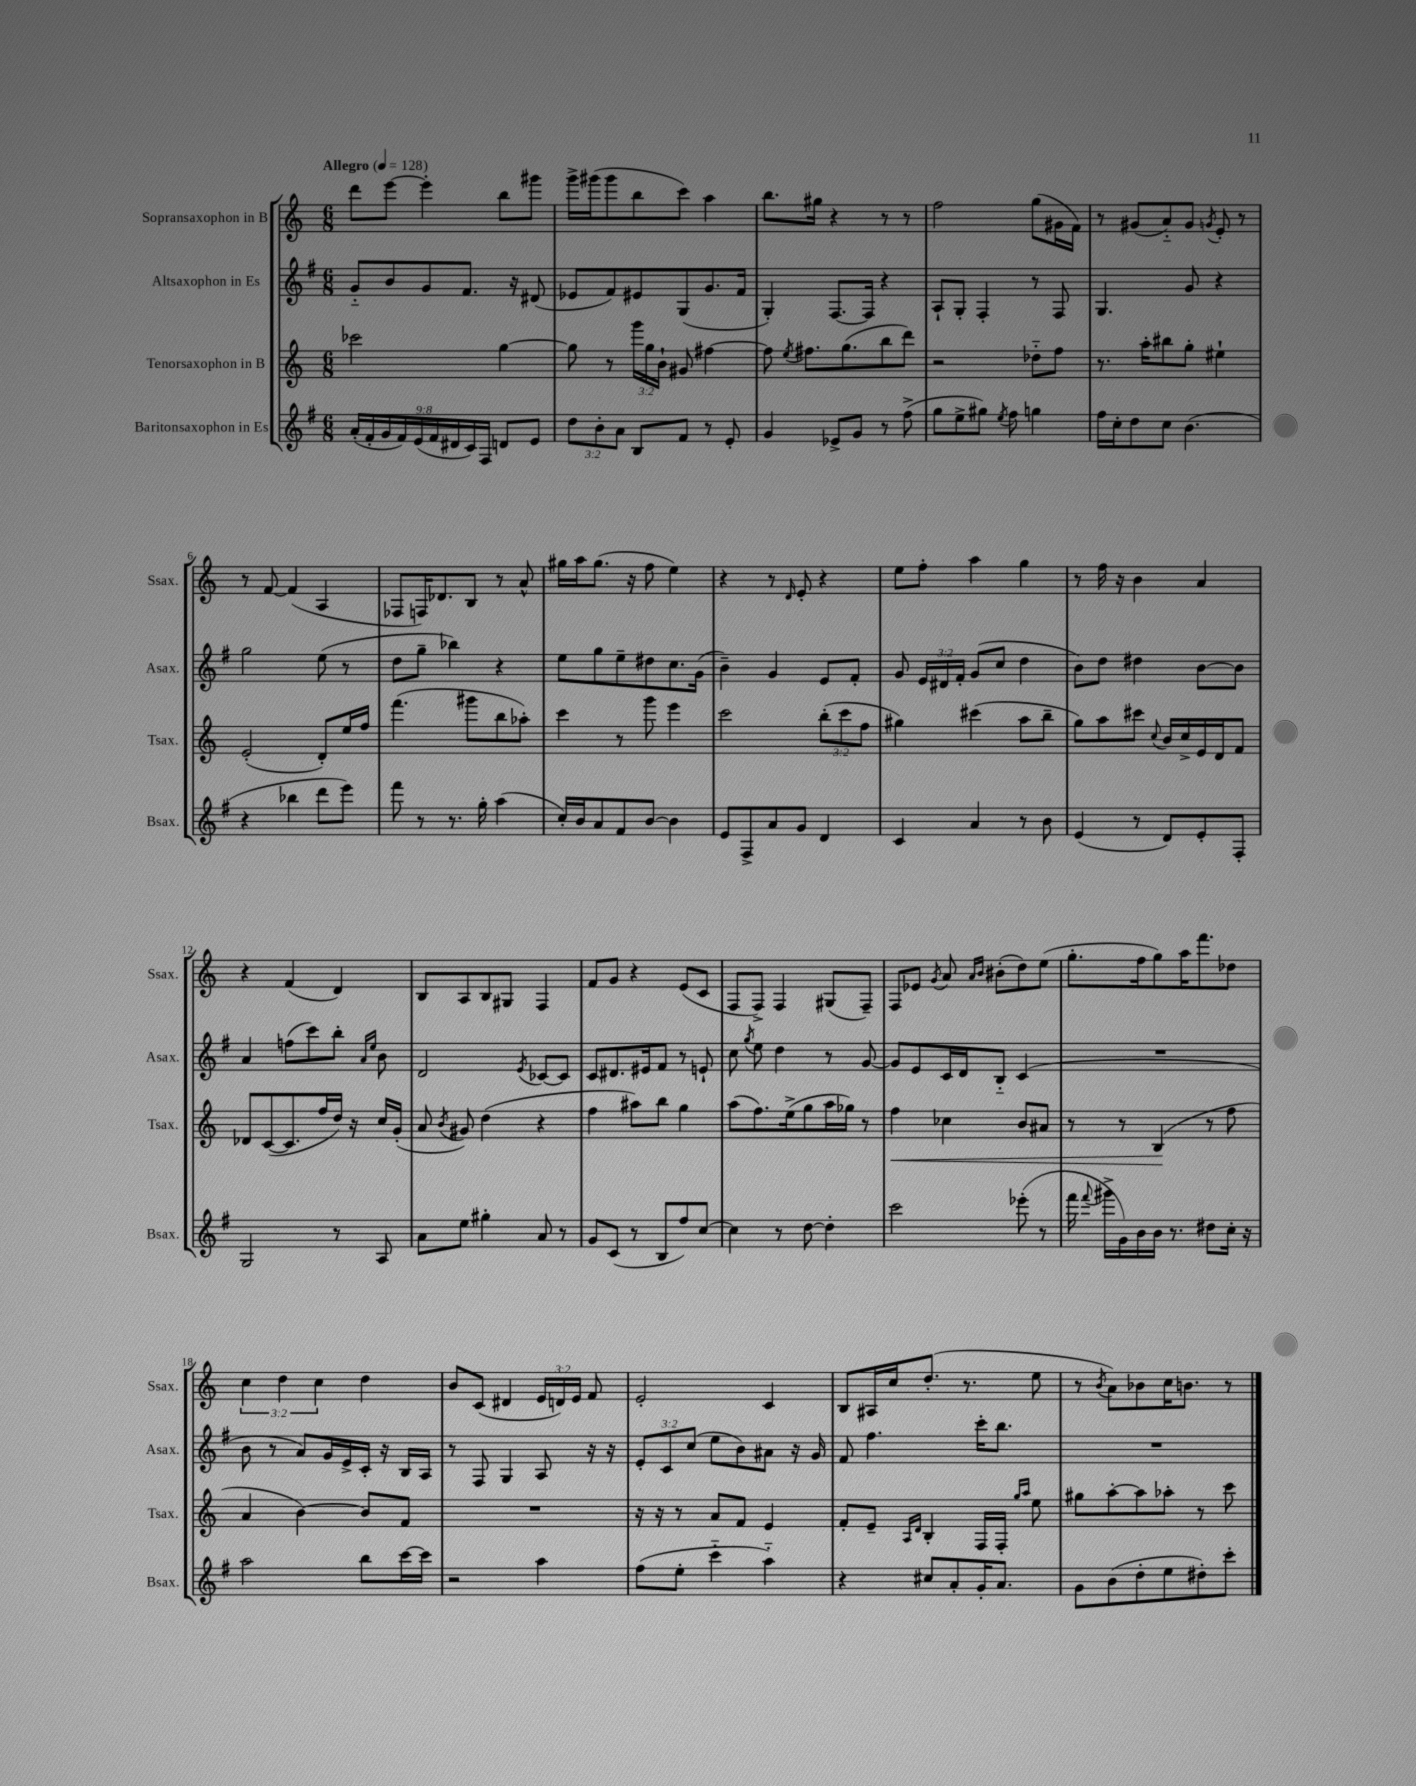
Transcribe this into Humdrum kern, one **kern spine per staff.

**kern	**kern	**kern	**kern
*staff4	*staff3	*staff2	*staff1
*clefG2	*clefG2	*clefG2	*clefG2
*k[f#]	*k[]	*k[f#]	*k[]
*M6/8	*M6/8	*M6/8	*M6/8
*MM128	*MM128	*MM128	*MM128
(18a'	2ccc-	8g'~	8ddd
18f#'	.	.	.
18g	.	.	.
.	.	8b	[8eee
18f#)	.	.	.
(18e	.	.	.
.	.	8g	4eee']
18f#	.	.	.
18d#	.	.	.
.	.	8.f#	.
18c)	.	.	.
18F#	.	.	.
8d	[4gg	.	8bb
.	.	16r	.
8e	.	(8d#	8ggg#
=	=	=	=
12dd	8gg]	8e-	16ggg^
.	.	.	(16ggg#
12b'	.	.	.
.	8r	8f#)	8ggg#
12a	.	.	.
8B	24ggg	8e#	8bb
.	24gg	.	.
.	24b`	.	.
8f#	8g#	(8G	8ccc)
8r	[4ff#	8.g	4aa
8e'	.	.	.
.	.	16f#	.
=	=	=	=
4g	8ff#]	4G')	8.bb
.	8qee	.	.
.	8.ff#	.	.
.	.	.	16gg#
8e-^	.	[8.F#	4r
.	(8.gg	.	.
8g	.	.	.
.	.	16F#]	.
8r	8bb	4r	8r
(8ff#^	8ddd)	.	8r
=	=	=	=
8gg	2r	8A`	2ff
8ee^	.	8G'	.
8gg#)	.	4F#'	.
8qee	.	.	.
8ff#	.	.	.
4gg	8dd-'~	8r	(8gg
.	8ff	8F#	16g#
.	.	.	16f)
=	=	=	=
16ff#	8.r	4.G	8r
16cc'	.	.	.
8dd	.	.	(8g#
.	16aa'	.	.
8cc	8bb#	.	8a'~)
(4.b	8gg'	8g	8g#
.	.	.	8qg
.	4ee#`	4r	8e'
.	.	.	8r
=	=	=	=
4r	(2e'	2gg	8r
.	.	.	[8f
4bb-	.	.	(4f]
8ddd	8d')	(8ee	4A
8eee)	16ee	8r	.
.	16ff	.	.
=	=	=	=
8fff#	(4.fff	8dd	8F-
8r	.	8gg~	16F)
.	.	.	8.d-
8.r	.	4bb-)	.
.	8ggg#	.	8B
16gg'	.	.	.
(4aa	8bb	4r	8r
.	8aa-')	.	8a^^
=	=	=	=
16cc')	4ccc	8ee	16gg#
16b	.	.	16aa
8a	.	8gg	(8.gg#
8f#	8r	8ee~	.
.	.	.	16r
[8b	8ggg	8dd#	8ff
4b]	4eee	8.cc	4ee)
.	.	(16g	.
=	=	=	=
8e	2ccc	4b~)	4r
8F#^	.	.	.
8a	.	4g	8r
.	.	.	16qqd
8g	.	.	8e'
4d	(12bb'	8e	4r
.	12ccc	.	.
.	.	8f#'	.
.	12ff	.	.
=	=	=	=
4c	4gg#)	8g	8ee
.	.	24e	8ff'
.	.	24d#	.
.	.	24f#'	.
4a	(4ccc#	(8g	4aa
.	.	8cc	.
8r	8aa	4dd	4gg
8b	8bb~	.	.
=	=	=	=
(4e	8gg)	8b)	8r
.	8aa	8dd	16ff
.	.	.	16r
8r	8ccc#	4dd#	4b
.	8qqcc	.	.
8d)	16b	.	.
.	16cc^	.	.
8e'	16e	[8b	4a
.	16d	.	.
8F#'	8f	8b]	.
=	=	=	=
2G	8d-	4a	4r
.	([8c	.	.
.	8.c]	(8ff	(4f
.	.	8ccc)	.
.	16ff	.	.
8r	16dd)	8bb'	4d)
.	16r	.	.
.	.	16qqa	.
.	.	16qqee	.
8A	16cc	8b	.
.	(16g'	.	.
=	=	=	=
8a	8a	2d	8B
.	8qb	.	.
8ee	8g#)	.	8A
4gg#'	(4dd	.	8B
.	.	.	8G#
.	.	8qe	.
8a	4r	[8c-	4F
8r	.	8c-]	.
=	=	=	=
8g	4ff	8c	8f
(8c	.	8.d#	8g
8r	8aa#)	.	4r
.	.	16e#	.
8B	8bb	8f#	.
8ff#)	4gg	8r	(8e
[8cc	.	8e`	8c
=	=	=	=
4cc]	(8aa	8cc	8F
.	.	8qgg	.
.	8.ff)	8ee	8F^)
8r	.	4dd	4F
.	(16ee^	.	.
[8dd	8gg	.	.
4dd']	16aa	8r	(8G#
.	16gg-)	.	.
.	8r	[8g	8F~)
=	=	=	=
2ccc	4ff	8g]	8F
.	.	8e	8e-
.	.	.	8qg
.	4cc-	16c	8a
.	.	16d	.
.	.	.	16qqa
.	.	.	16qqb
.	.	8B'~	(8b#'
(8eee-'	8b	(4c	8dd)
8r	8a#	.	(8ee
=	=	=	=
16fff#	8r	2.r	8.gg'
8qqfff#	.	.	.
16ggg#^	.	.	.
16g)	8r	.	.
16b	.	.	16ff
16b	(4B	.	8gg)
8.r	.	.	.
.	.	.	16aa
.	.	.	8.fff
8dd#	8r	.	.
16cc'	8ff	.	8dd-
16r	.	.	.
=	=	=	=
2aa	4a	8b	6cc
.	.	8r	.
.	.	.	6dd
.	[4b)	8a)	.
.	.	.	6cc
.	.	16g	.
.	.	16e^	.
8bb	8b]	16c'	4dd
.	.	16r	.
[16ccc	8f	16B	.
16ccc]	.	16A	.
=	=	=	=
2r	2.r	8r	8b
.	.	8F#	(8c
.	.	4G	4d#
4aa	.	8A	24e
.	.	.	24d)
.	.	.	24e
.	.	16r	8f
.	.	16r	.
=	=	=	=
(8ff#	16r	12e'	2e'
.	16r	.	.
.	.	12c	.
8ee'	8r	.	.
.	.	(12cc	.
4ccc'~	8a	8ee	.
.	8f	8b)	.
4aa'~)	4e	8a#	4c
.	.	16r	.
.	.	16g	.
=	=	=	=
4r	8f'	8f#	8B
.	8e~	4.ff#	16A#
.	.	.	16cc
.	16qqA	.	.
.	16qqd	.	.
8cc#	4B'	.	(8.dd'
8a'	.	.	.
.	.	.	8.r
16g'	16F	16ccc'	.
8.a	16F'	8.bb	.
.	16qqgg	.	.
.	16qqaa	.	.
.	8ee	.	8ee
=	=	=	=
8g	8gg#	2.r	8r
.	.	.	8qb
(8b	[8aa'	.	8a)
8dd'	8aa]	.	8b-
8ee	8aa-'	.	16cc
.	.	.	8.b
8dd#')	8r	.	.
8ccc'	8ccc	.	8r
==	==	==	==
*-	*-	*-	*-
